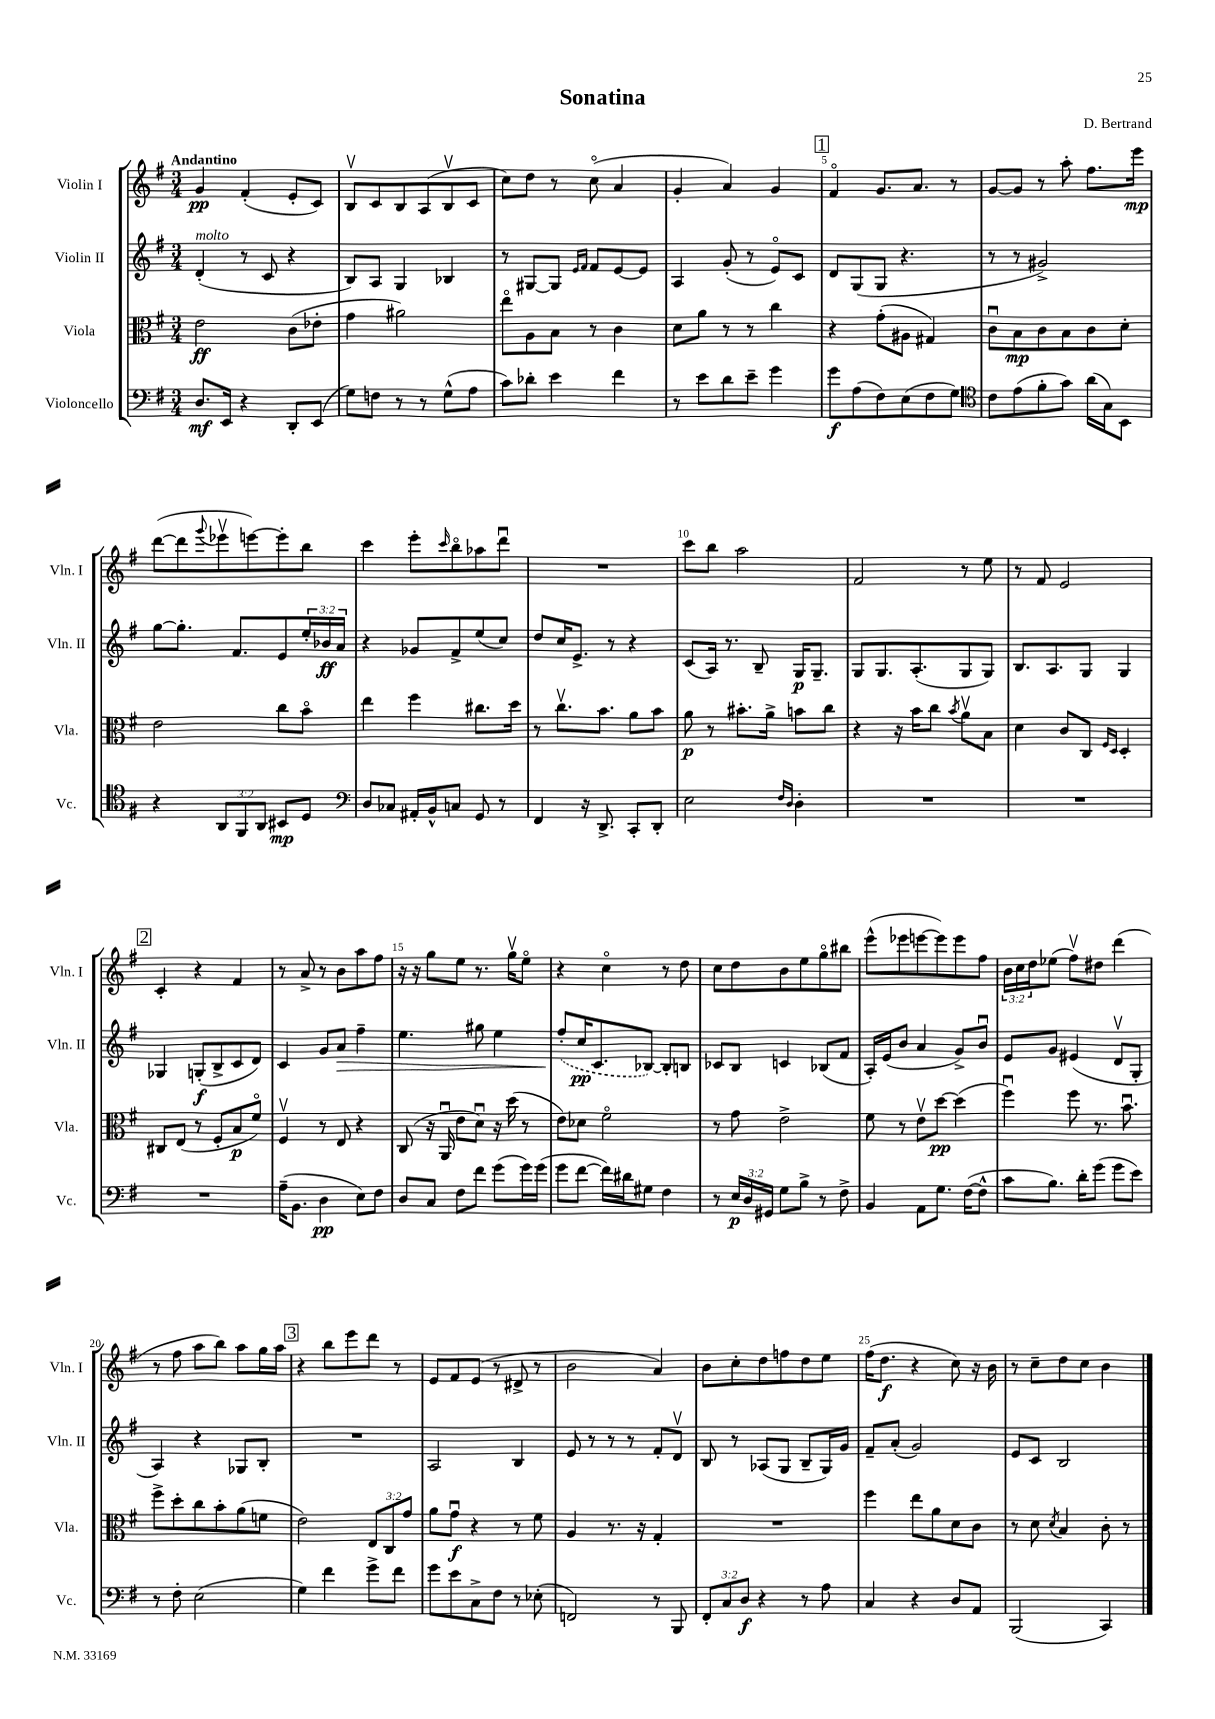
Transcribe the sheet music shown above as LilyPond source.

\header { title = "Sonatina" composer = "D. Bertrand" }
<<
\new StaffGroup <<
\new Staff = "s0" \with { instrumentName = "Violin I" shortInstrumentName = "Vln. I" } {
    \clef treble \key g \major \numericTimeSignature \time 3/4 \override Staff.TupletNumber.text = #tuplet-number::calc-fraction-text \tempo "Andantino"
    g'4\pp fis'4-.( e'8-. c'8) |
    b8\upbow c'8 b8 a8( b8\upbow c'8 |
    c''8) d''8 r8 c''8\flageolet( a'4 |
    g'4-. a'4) g'4 |
    \mark \markup { \box "1" } fis'4\flageolet g'8. a'8. r8 |
    g'8~ g'8 r8 a''8-. fis''8. e'''16\mp |
    d'''8~( d'''8 \appoggiatura { g'''8 } ees'''8\upbow e'''8~) e'''8-. b''8 |
    c'''4 e'''8-. \grace { c'''16 } b''8\flageolet aes''8 d'''8\downbow |
    R2. |
    c'''8 b''8 a''2 |
    fis'2 r8 e''8 |
    r8 fis'8 e'2 |
    \mark \markup { \box "2" } c'4-. r4 fis'4 |
    r8 a'8-> r8 b'8 a''8 fis''8 |
    r16 r16 g''8 e''8 r8. g''16\upbow e''8\flageolet |
    r4 c''4\flageolet r8 d''8 |
    c''8 d''8 b'8 e''8 g''8\flageolet bis''8 |
    e'''8-^( ees'''8 e'''8~ e'''8) e'''8 fis''8 |
    \tuplet 3/2 { b'16 c''16 d''16 } ees''8( fis''8\upbow) dis''8 d'''4( |
    r8 fis''8 a''8 b''8) a''8 g''16 a''16 |
    \mark \markup { \box "3" } r4 b''8 e'''8 d'''8 r8 |
    e'8 fis'8 e'8( r8 dis'8-> r8 |
    b'2 a'4) |
    b'8 c''8-. d''8 f''8 d''8 e''8 |
    fis''16( d''8.\f r4 c''8) r16 b'16 |
    r8 c''8-- d''8 c''8 b'4 \bar "|." |
}
\new Staff = "s1" \with { instrumentName = "Violin II" shortInstrumentName = "Vln. II" } {
    \clef treble \key g \major \numericTimeSignature \time 3/4 \override Staff.TupletNumber.text = #tuplet-number::calc-fraction-text
    d'4-.^\markup { \italic "molto" }( r8 c'8 r4 |
    b8) a8 g4 bes4 |
    r8 gis8~ gis8 \grace { e'16 fis'16 } fis'8 e'8~ e'8 |
    a4 g'8-.( r8 e'8\flageolet) c'8 |
    \mark \markup { \box "1" } d'8 g8( g8 r4. |
    r8 r8 gis'2->) |
    g''8~ g''8.-. fis'8. e'8 \tuplet 3/2 { e''16-. bes'16\ff a'16 } |
    r4 ges'8 fis'8-> e''8( c''8) |
    d''8 c''16 e'8.-> r8 r4 |
    c'8( a16) r8. b8-- g16\p g8.-- |
    g8 g8. a8.-.( g8 g8) |
    b8. a8. g8 g4 |
    \mark \markup { \box "2" } ges4 g8-.\f( b8-> c'8 d'8) |
    c'4 g'8 a'8\> fis''4-- |
    e''4. gis''8 e''4 |
    \once \slurDashed fis''8-.\!( c''16\pp c'8. bes8~) bes8-. b8 |
    ces'8 b8 c'4 bes8( fis'8 |
    a16-.) e'16( b'8 a'4 g'8->) b'8\downbow |
    e'8 g'8 eis'4( d'8\upbow g8-. |
    a4) r4 ges8 b8-. |
    \mark \markup { \box "3" } R2. |
    a2 b4 |
    e'8 r8 r8 r8 fis'8-. d'8\upbow |
    b8 r8 aes8( g8 b8-- g16) g'16 |
    fis'8-- a'8-.( g'2) |
    e'8 c'8 b2 \bar "|." |
}
\new Staff = "s2" \with { instrumentName = "Viola" shortInstrumentName = "Vla." } {
    \clef alto \key g \major \numericTimeSignature \time 3/4 \override Staff.TupletNumber.text = #tuplet-number::calc-fraction-text
    e'2\ff c'8( ees'8-. |
    g'4 ais'2) |
    e''8\flageolet a8 b8 r8 c'4 |
    d'8 a'8 r8 r8 c''4 |
    \mark \markup { \box "1" } r4 g'8-.( ais8 gis4) |
    c'8\downbow b8\mp c'8 b8 c'8 d'8-. |
    e'2 c''8 b'8\flageolet |
    e''4 fis''4 cis''8. d''16 |
    r8 c''8.\upbow b'8. a'8 b'8 |
    a'8\p r8 bis'8.-. a'16-> b'8 c''8 |
    r4 r16 b'16 c''8 \acciaccatura { b'8 } a'8\upbow b8 |
    d'4 c'8 c8 \grace { fis16 d16 } d4-. |
    \mark \markup { \box "2" } cis8 e8( r8 fis8-. b8\p fis'8\flageolet) |
    fis4\upbow r8 e8 r4 |
    c8( r16 a,16\downbow e'8 d'8\downbow) r16 d''16( r8 |
    e'8) des'8 fis'2\flageolet |
    r8 g'8 e'2-> |
    fis'8 r8 e'8\upbow d''8~\pp d''4( |
    fis''4\downbow) fis''8 r8. b'8.\downbow |
    fis''8-> d''8-. c''8 b'8-. a'8( f'8 |
    \mark \markup { \box "3" } e'2) \tuplet 3/2 { e8 c8 g'8 } |
    a'8 g'8\downbow\f r4 r8 fis'8 |
    a4 r8. r16 g4-. |
    R2. |
    fis''4 e''8 a'8 d'8 c'8 |
    r8 d'8 \acciaccatura { d'8 } b4 c'8-. r8 \bar "|." |
}
\new Staff = "s3" \with { instrumentName = "Violoncello" shortInstrumentName = "Vc." } {
    \clef bass \key g \major \numericTimeSignature \time 3/4 \override Staff.TupletNumber.text = #tuplet-number::calc-fraction-text
    d8.\mf e,16 r4 d,8-. e,8( |
    g8) f8 r8 r8 g8-^( a8 |
    c'8) des'8-. e'4 fis'4 |
    r8 e'8 d'8 e'8-- g'4 |
    \mark \markup { \box "1" } g'8\f a8( fis8) e8( fis8 g8) |
    \clef tenor c'8 e'8( fis'8-. g'8) a'16( g16) b,8 |
    r4 \tuplet 3/2 { a,8 fis,8 a,8 } bis,8\mp d8 |
    \clef bass d8 ces8 ais,16-. b,16-^ c8 g,8 r8 |
    fis,4 r16 d,8.-> c,8-. d,8-. |
    e2 \grace { fis16 d16 } d4-. |
    R2. |
    R2. |
    \mark \markup { \box "2" } R2. |
    a16--( b,8. d4\pp e8) fis8 |
    d8 c8 fis8 fis'8 g'8( g'16) g'16( |
    g'8 fis'8~ fis'16) dis'16 gis8 fis4 |
    r8 \tuplet 3/2 { e16\p d16 gis,16 } g8 b8-> r8 fis8-> |
    b,4 a,8 g8. fis16~( fis8-^ |
    c'8 b8.) d'16-. g'8( g'8 e'8) |
    r8 fis8-. e2( |
    \mark \markup { \box "3" } g4) fis'4 g'8-> fis'8 |
    g'8 e'8 c8-> fis8 r8 ees8-.( |
    f,2) r8 b,,8 |
    \tuplet 3/2 { fis,8-. c8 d8\f } r4 r8 a8 |
    c4 r4 d8 a,8 |
    b,,2( c,4) \bar "|." |
}
>>
>>
\layout { \context { \Score \override BarNumber.break-visibility = ##(#f #t #t) barNumberVisibility = #(every-nth-bar-number-visible 5) } }
